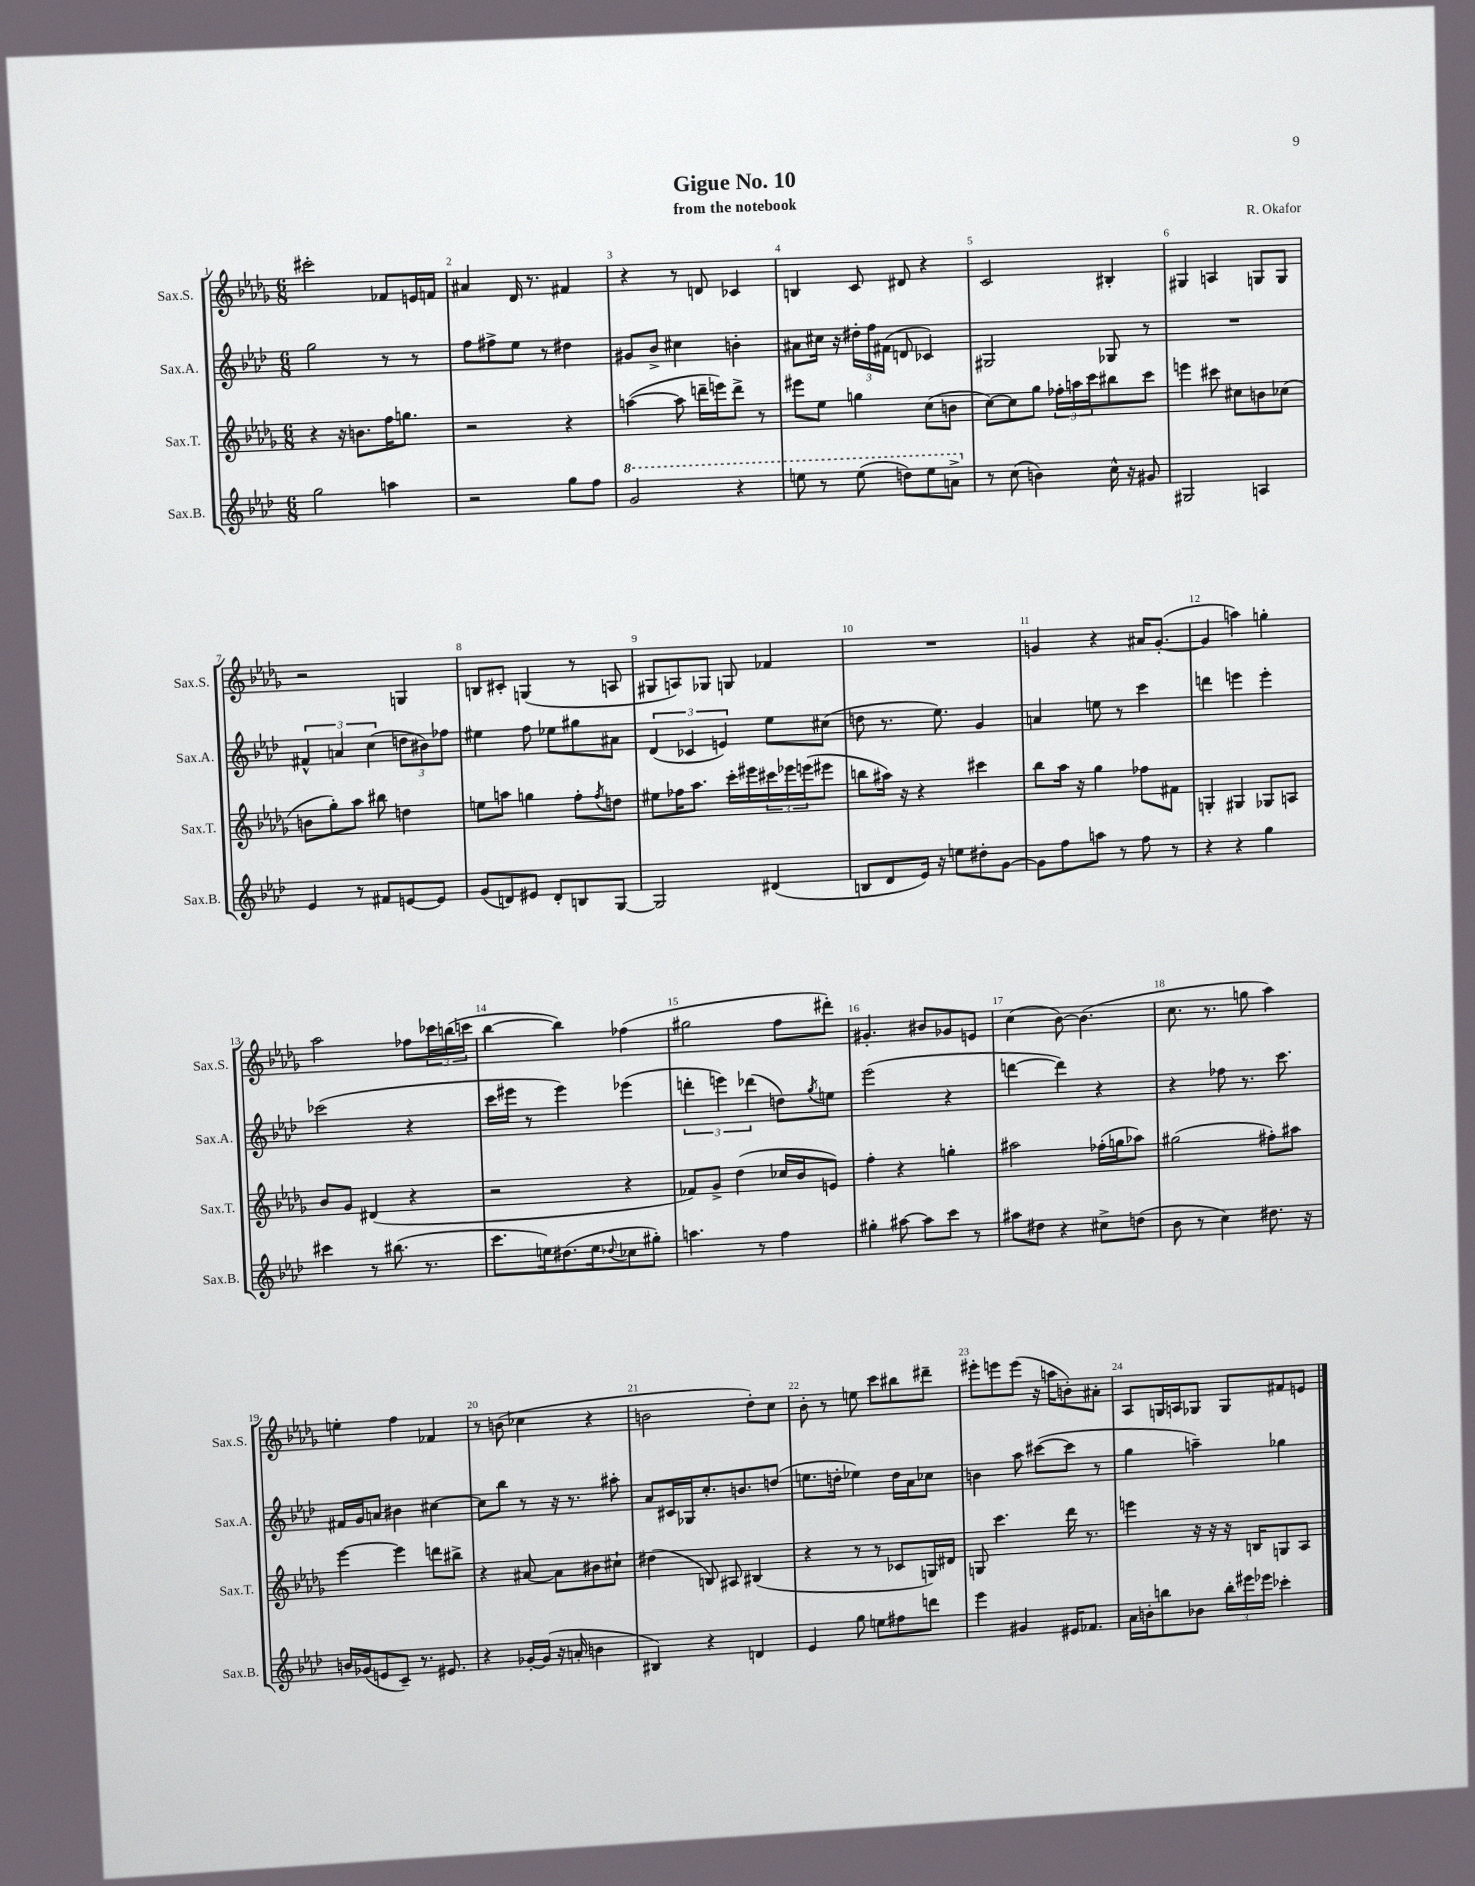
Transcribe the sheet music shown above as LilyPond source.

\header { title = "Gigue No. 10" composer = "R. Okafor" subtitle = "from the notebook" }
<<
\new StaffGroup <<
\new Staff = "s0" \with { instrumentName = "Sax.S." shortInstrumentName = "Sax.S." } {
    \clef treble \key des \major \numericTimeSignature \time 6/8
    cis'''2-. fes'8 e'16 f'16 |
    ais'4 des'16 r8. fis'4 |
    r4 r8 d'8 ces'4 |
    b4 c'8 dis'8 r4 |
    c'2 bis4-. |
    gis4 a4 g8 g8 |
    r2 g4 |
    b8 cis'8-. g4( r8 a8 |
    gis8 a8) ges8 g8 fes'4 |
    R2. |
    g'4 r4 ais'16 g'8.~-.( |
    g'4 a''4) g''4-. |
    aes''2 fes''8 \tuplet 3/2 { ces'''16 b''16( c'''16 } |
    bes''4~ bes''4) fes''4( |
    gis''2 f''8 dis'''8-.) |
    gis'4.-. bis'8 ges'8 e'8 |
    c''4( bes'8~) bes'4.( |
    c''8. r8. g''8 aes''4) |
    e''4-. f''4 fes'4 |
    r8 b'8( ces''4 r4 |
    b'2 des''8-.) c''8 |
    bes'8-. r8 e''8 c'''8 bis''8 dis'''8-- |
    eis'''8-. e'''8 e'''8( r16 a''16 b'8-.) ais'8-. |
    aes8 g16 a16 ges8 ges8 fis'8 e'8 \bar "|." |
}
\new Staff = "s1" \with { instrumentName = "Sax.A." shortInstrumentName = "Sax.A." } {
    \clef treble \key aes \major \numericTimeSignature \time 6/8
    g''2 r8 r8 |
    f''8 fis''8-> ees''8 r8 dis''4 |
    gis'8 bes'8-> cis''4 b'4-. |
    ais'8 cis''16 r16 \tuplet 3/2 { dis''16-. f''16 fis'16( } d'8 ces'4) |
    gis2 ges8 r8 |
    R2. |
    \tuplet 3/2 { fis'4-^ a'4 c''4( } \tuplet 3/2 { d''8 bis'8) fes''8 } |
    eis''4 f''8 ees''8 gis''8 ais'8 |
    \tuplet 3/2 { des'4( ces'4 e'4) } ees''8 cis''8( |
    d''8 r8. ees''8.) g'4 |
    a'4 e''8 r8 c'''4 |
    d'''4 e'''4 e'''4-. |
    ces'''2( r4 |
    c'''16 eis'''16 r8 eis'''4) ees'''4( |
    \tuplet 3/2 { d'''4-. e'''4) des'''4( } d''8) \acciaccatura { g''8 } e''8 |
    ees'''2( r4 |
    d'''4~ d'''4) r4 |
    r4 fes''8 r8. c'''8. |
    fis'16 g'16 a'8 bis'4 cis''4~ |
    cis''8 bes''8 r8 r16 r8. ais''8-. |
    aes'8 cis'16 ges16 c''8.-. b'8. d''8( |
    e''8. d''16-. ees''4) d''16 aes'16 ces''8 |
    b'4 aes''8 cis'''8~( cis'''8 r8 |
    g''4 a''4--) ges''4 \bar "|." |
}
\new Staff = "s2" \with { instrumentName = "Sax.T." shortInstrumentName = "Sax.T." } {
    \clef treble \key des \major \numericTimeSignature \time 6/8
    r4 r16 b'8. f''16 g''8. |
    r2 r4 |
    a''4~( a''8 d'''16-- e'''16) d'''8-> r8 |
    eis'''8 ees''8 g''4 c''8( b'8 |
    c''8~) c''8 ges''8 \tuplet 3/2 { fes''16-. a''16 c'''16 } bis''8 c'''8 |
    e'''4 cis'''8 cis''8 b'8 ces''8( |
    b'8 ges''8-.) aes''8 bis''8 d''4 |
    e''8 a''8 g''4 f''8-. \acciaccatura { f''8 } d''8 |
    eis''8 fes''16 aes''8. c'''16-. eis'''16 \tuplet 3/2 { cis'''16 ees'''16 e'''16( } eis'''8 |
    b''8 ais''16) r16 r4 cis'''4 |
    bes''8 aes''16 r16 ges''4 fes''8 fis'8 |
    g4-. gis4 ges8 a8 |
    bes'8 ges'8 dis'4( r4 |
    r2 r4 |
    fes'8) ges'8-> des''4( ces''16 bes'16 e'8) |
    f''4-. r4 g''4-. |
    ais''2 fes''16-.( g''16 aes''8) |
    gis''2( fis''8-.) ais''8 |
    ees'''4~ ees'''4 d'''8 bis''8-> |
    r4 ais'8~ ais'8 bis'8 cis''8-! |
    dis''4( b8) ais8 bis4( |
    r4 r8 r8 ces'8 g16) dis'16 |
    g8 c'''4. des'''16 r8. |
    e'''4 r16 r16 r16 b16 g8 aes8 \bar "|." |
}
\new Staff = "s3" \with { instrumentName = "Sax.B." shortInstrumentName = "Sax.B." } {
    \clef treble \key aes \major \numericTimeSignature \time 6/8
    g''2 a''4 |
    r2 g''8 f''8 |
    \ottava #1 g''2 r4 |
    e'''8 r8 e'''8( d'''8) e'''8 a''8-> \ottava #0 |
    r8 c''8( b'4) c''16-^ r16 gis'8 |
    gis2 a4 |
    ees'4 r8 fis'8 e'8~ e'8 |
    g'8( d'8) eis'8 d'8-. b8 g8~ |
    g2 dis'4( |
    b8 des'8 ees'16) r16 e''8 dis''8-. g'8~ |
    g'8 f''8 a''8 r8 f''8 r8 |
    r4 r4 g''4 |
    cis'''4 r8 bis''8.( r8. |
    c'''8. e''16) dis''8.( e''16 \appoggiatura { des''8 } ces''8 gis''8-.) |
    a''4. r8 f''4 |
    gis''4-. ais''8~ ais''8 c'''8 r8 |
    ais''8 dis''8 r4 cis''8-> d''8( |
    bes'8 r8 c''4) dis''8. r16 |
    b'16 ges'16( e'8 c'8--) r8. eis'8. |
    r4 ges'16~-. ges'16( r16 a'16-. b'4 |
    bis4) r4 d'4 |
    ees'4 g''8 e''8 fis''8 d'''8 |
    ees'''4 gis'4 eis'16 fes'8. |
    aes'16 b'16-. b''8 bes'8 \tuplet 3/2 { b''16-. eis'''16 ees'''16 } ces'''4-. \bar "|." |
}
>>
>>
\layout { \context { \Score \override BarNumber.break-visibility = ##(#f #t #t) barNumberVisibility = #all-bar-numbers-visible } }
